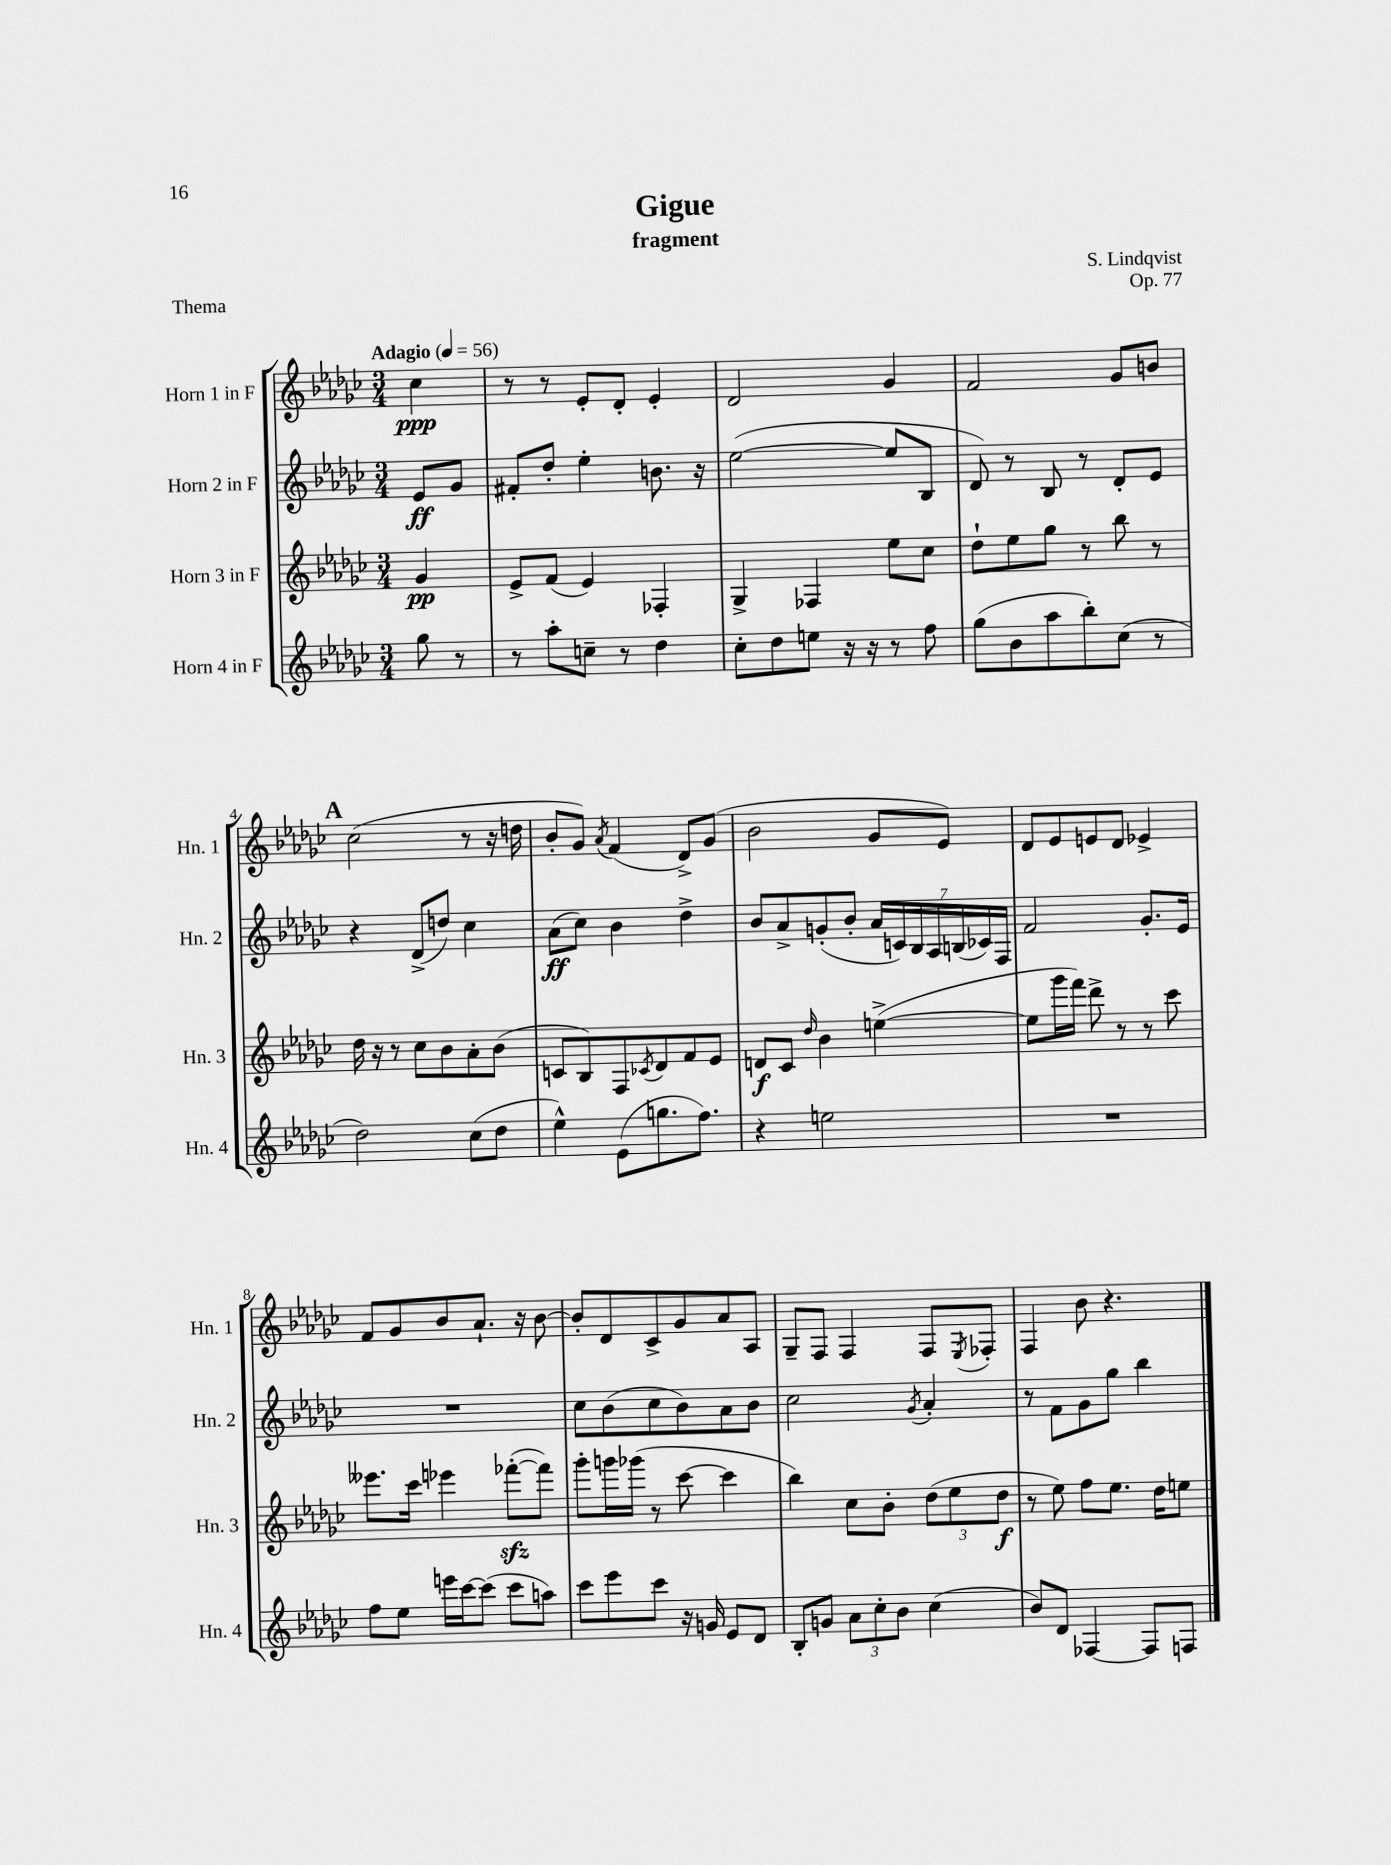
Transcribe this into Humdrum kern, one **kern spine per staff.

**kern	**kern	**dynam	**kern	**dynam	**kern	**dynam
*part4	*part3	*part3	*part2	*part2	*part1	*part1
*staff4	*staff3	*staff3	*staff2	*staff2	*staff1	*staff1
*I"Horn 4 in F	*I"Horn 3 in F	*	*I"Horn 2 in F	*	*I"Horn 1 in F	*
*I'Hn. 4	*I'Hn. 3	*	*I'Hn. 2	*	*I'Hn. 1	*
*clefG2	*clefG2	*	*clefG2	*	*clefG2	*
*k[b-e-a-d-g-c-]	*k[b-e-a-d-g-c-]	*	*k[b-e-a-d-g-c-]	*	*k[b-e-a-d-g-c-]	*
*M3/4	*M3/4	*	*M3/4	*	*M3/4	*
*MM56	*MM56	*	*MM56	*	*MM56	*
=	=	=	=	=	=	=
!	!	!	!	!	!LO:TX:a:B:t=Adagio	!
8gg-\	4g-/	pp	8e-/L	ff	4cc-\	ppp
8r	.	.	8g-/J	.	.	.
=1	=1	=1	=1	=1	=1	=1
8r	8e-^/L	.	8f#X'/L	.	8r	.
8aa-'\L	(8f/J	.	8dd-'/J	.	8r	.
8ccn~\J	4e-/)	.	4ee-'\	.	8e-'/L	.
8r	.	.	.	.	8d-'/J	.
4dd-\	4F-X'/	.	8.bn\	.	4e-'/	.
.	.	.	16r	.	.	.
=2	=2	=2	=2	=2	=2	=2
8cc-'\L	4G-^/	.	([2ee-\	.	2d-/	.
8dd-\	.	.	.	.	.	.
8een\J	4F-X/	.	.	.	.	.
16r	.	.	.	.	.	.
16r	.	.	.	.	.	.
8r	8ee-\L	.	8ee-/L]	.	4g-/	.
8ff\	8cc-\J	.	8B-/J	.	.	.
=3	=3	=3	=3	=3	=3	=3
(8gg-\L	8dd-`\L	.	8d-/)	.	2f/	.
8b-\	8ee-\	.	8r	.	.	.
8aa-\	8gg-\J	.	8B-/	.	.	.
8bb-'\)	8r	.	8r	.	.	.
(8cc-\J	8bb-\	.	8d-'/L	.	8g-/L	.
8r	8r	.	8e-/J	.	8bn/J	.
!!LO:LB:g=z
!!LO:REH:place=s1:t=A
=4	=4	=4	=4	=4	=4	=4
2dd-\)	16dd-\	.	4r	.	(2cc-\	.
.	16r	.	.	.	.	.
.	8r	.	.	.	.	.
.	8cc-\L	.	(8d-^/L	.	.	.
.	8b-\	.	8ddn/J)	.	.	.
(8cc-\L	8a-'\	.	4cc-\	.	8r	.
8dd-\J	(8b-\J	.	.	.	16r	.
.	.	.	.	.	16ddn\	.
=5	=5	=5	=5	=5	=5	=5
4ee-^^\)	8cn/L	.	(8a-\L	ff	8b-'/L	.
.	8B-/)	.	8cc-\J)	.	8g-/J)	.
.	.	.	.	.	8qa-/	.
(8e-\L	8F/	.	4b-\	.	(4f/	.
.	8qc-X/	.	.	.	.	.
8.ggn\	8d-/	.	.	.	.	.
.	8f/	.	4dd-^\	.	8d-^/L)	.
8.ff\J)	.	.	.	.	.	.
.	8e-/J	.	.	.	(8g-/J	.
=6	=6	=6	=6	=6	=6	=6
4r	8dn/L	f	8b-/L	.	2b-\	.
.	8c-/J	.	8a-^/	.	.	.
.	16qqdd-/	.	.	.	.	.
2een\	4b-\	.	(8gn'/	.	.	.
.	.	.	8b-'/J	.	.	.
.	([4een^\	.	28a-/LL	.	8g-/L	.
.	.	.	28cn/)	.	.	.
.	.	.	28B-/	.	.	.
.	.	.	28A-/	.	.	.
.	.	.	.	.	8e-/J)	.
.	.	.	(28Bn/	.	.	.
.	.	.	28c-X/)	.	.	.
.	.	.	28F/JJ	.	.	.
=7	=7	=7	=7	=7	=7	=7
2.r	8ee\L]	.	2f/	.	8d-/L	.
.	16ggg-\L	.	.	.	8e-/	.
.	16fff\JJ)	.	.	.	.	.
.	8ddd-^\	.	.	.	8en/	.
.	8r	.	.	.	8d-/J	.
.	8r	.	8.g-'/L	.	4e-X^/	.
.	8ccc-\	.	.	.	.	.
.	.	.	16e-/Jk	.	.	.
!!LO:LB:g=z
=8	=8	=8	=8	=8	=8	=8
8ff\L	8.eee--X\L	.	2.r	.	8f/L	.
8ee-\J	.	.	.	.	8g-/	.
.	16ccc-\Jk	.	.	.	.	.
16eeen\LL	4eee-X\	.	.	.	8b-/	.
[16ccc-\J	.	.	.	.	.	.
(8ccc-\J]	.	.	.	.	8.a-`/J	.
8ccc-\L	([8fff-Xzz'\L	.	.	.	.	.
.	.	.	.	.	16r	.
8aan\J)	8fff-\J])	.	.	.	[8b-\	.
=9	=9	=9	=9	=9	=9	=9
8ccc-\L	8ggg-'\L	.	8cc-\L	.	8b-'/L]	.
8eee-\	16gggn\L	.	(8b-\	.	8d-/	.
.	(16ggg-X\JJ	.	.	.	.	.
8ccc-\J	8r	.	8cc-\	.	8c-^/	.
16r	[8ccc-\	.	8b-\)	.	8g-/	.
16gn/	.	.	.	.	.	.
8e-/L	4ccc-\]	.	8a-\	.	8a-/	.
8d-/J	.	.	8b-\J	.	8A-/J	.
=10	=10	=10	=10	=10	=10	=10
8B-'/L	4bb-\)	.	2cc-\	.	8G-~/L	.
8gn/J	.	.	.	.	8F/J	.
12a-\L	8cc-\L	.	.	.	4F/	.
12cc-'\	.	.	.	.	.	.
.	8b-'\J	.	.	.	.	.
12b-\J	.	.	.	.	.	.
.	.	.	8qg-/	.	.	.
(4cc-\	(12dd-\L	.	4a-'/	.	8F/L	.
.	12ee-\	.	.	.	.	.
.	.	.	.	.	8qE-/	.
.	.	.	.	.	8F-X'/J	.
.	12dd-\J	f	.	.	.	.
=11	=11	=11	=11	=11	=11	=11
8b-/L)	8r	.	8r	.	4F/	.
8d-/J	8ee-\)	.	8f\L	.	.	.
[4F-X/	8ff\L	.	8g-\	.	8b-\	.
.	8.ee-\J	.	8gg-\J	.	4.r	.
8F-/L]	.	.	4bb-\	.	.	.
.	16dd-\KL	.	.	.	.	.
8Fn/J	8een\J	.	.	.	.	.
==	==	==	==	==	==	==
*-	*-	*-	*-	*-	*-	*-
